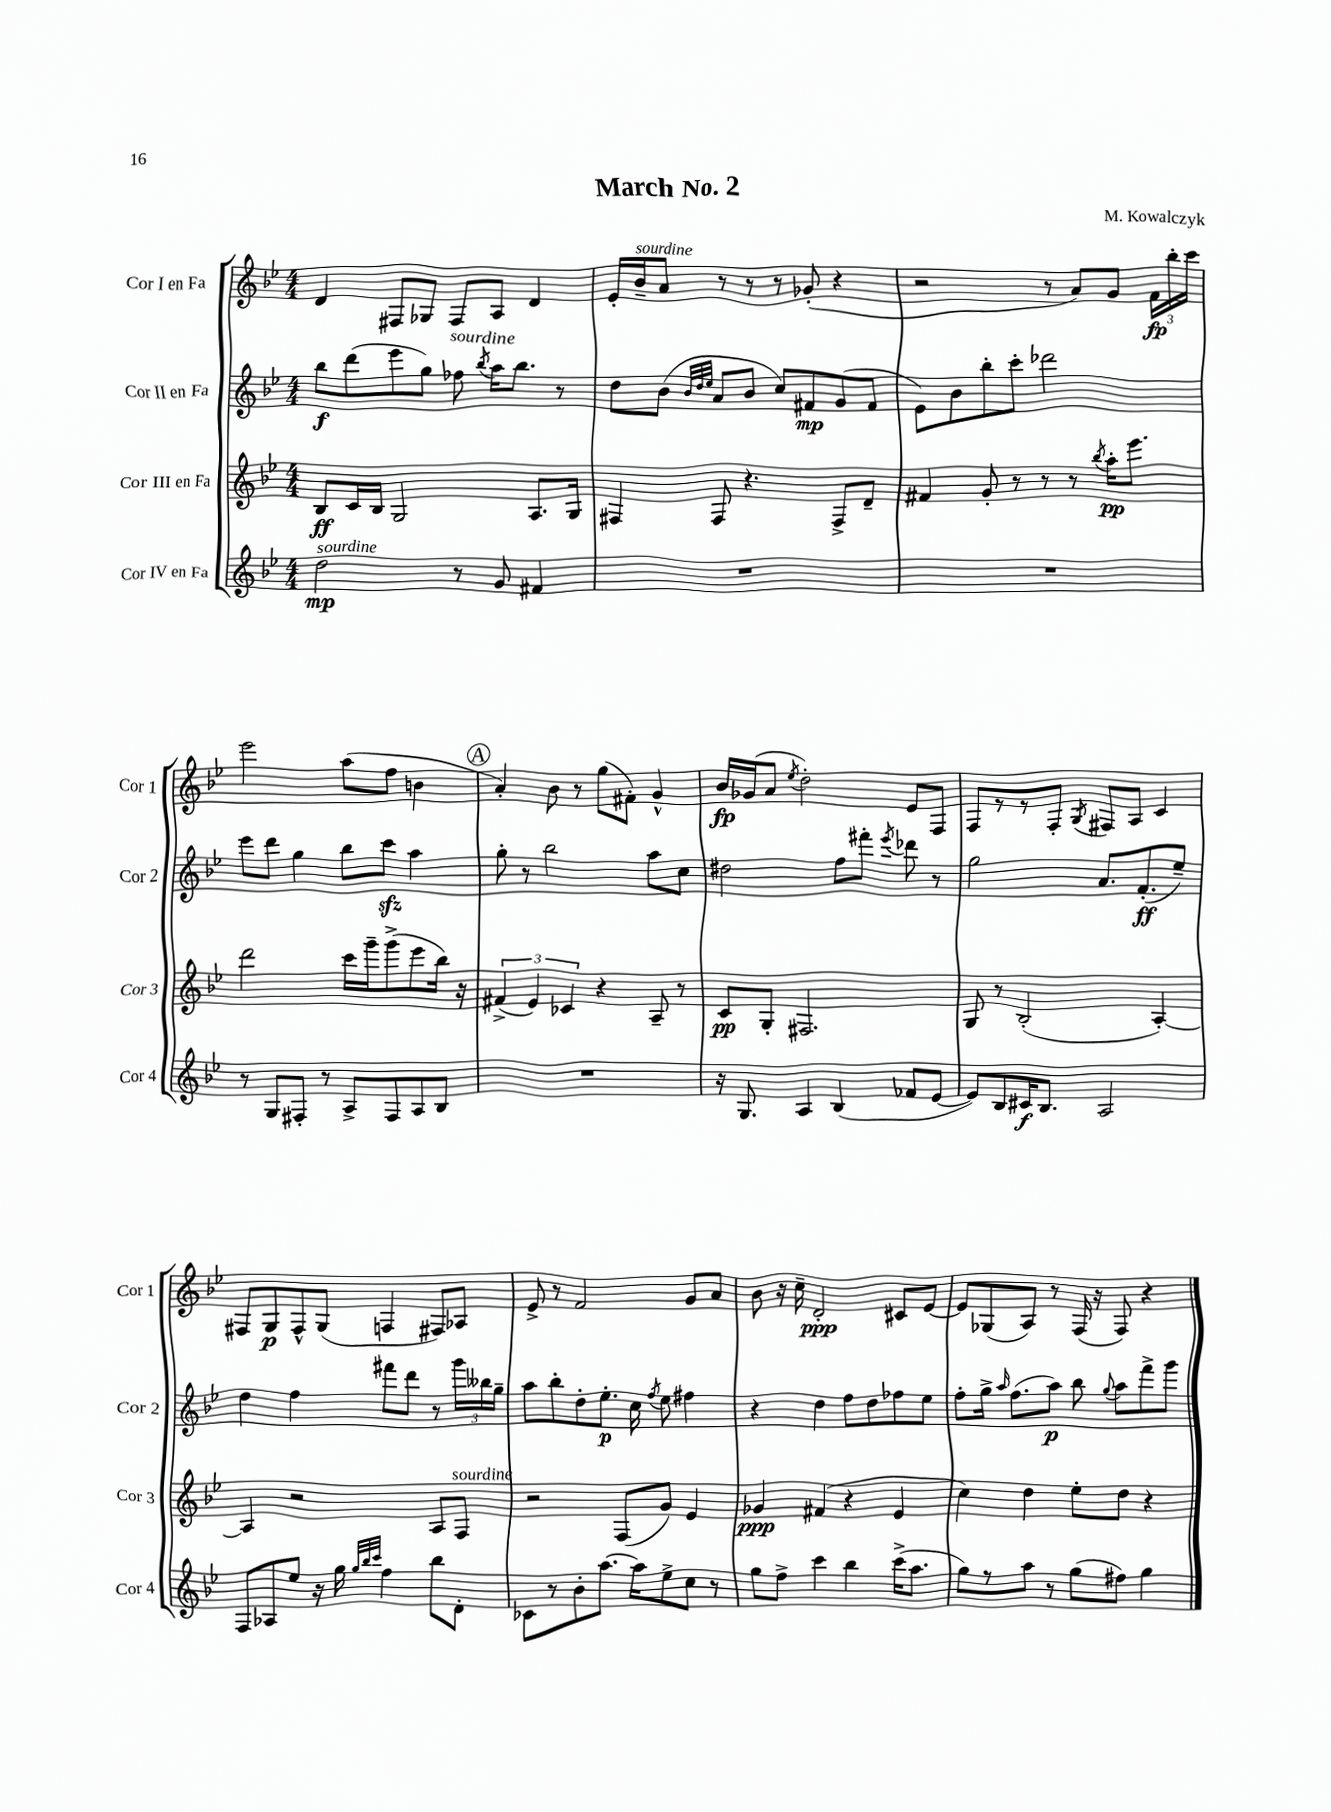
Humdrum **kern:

**kern	**dynam	**kern	**dynam	**kern	**dynam	**kern	**dynam
*part4	*part4	*part3	*part3	*part2	*part2	*part1	*part1
*staff4	*staff4	*staff3	*staff3	*staff2	*staff2	*staff1	*staff1
*I"Cor IV en Fa	*	*I"Cor III en Fa	*	*I"Cor II en Fa	*	*I"Cor I en Fa	*
*I'Cor 4	*	*I'Cor 3	*	*I'Cor 2	*	*I'Cor 1	*
*clefG2	*	*clefG2	*	*clefG2	*	*clefG2	*
*k[b-e-]	*	*k[b-e-]	*	*k[b-e-]	*	*k[b-e-]	*
*M4/4	*	*M4/4	*	*M4/4	*	*M4/4	*
=1	=1	=1	=1	=1	=1	=1	=1
!LO:TX:a:i:t=sourdine	!	!	!	!	!	!	!
2dd\	mp	8B-/L	ff	8bb-\L	f	4d/	.
.	.	16c/L	.	(8ddd\	.	.	.
.	.	16B-/JJ	.	.	.	.	.
.	.	2G/	.	8eee-\	.	8F#X/L	.
.	.	.	.	8gg\J)	.	8G-X/J	.
!	!	!	!	!LO:TX:a:i:t=sourdine	!	!	!
8r	.	.	.	8ff-X\	.	8F#/L	.
.	.	.	.	8qbb-/	.	.	.
8g/	.	.	.	16aa\KL	.	8A/J	.
.	.	.	.	8.bb-\J	.	.	.
4f#X/	.	8.A/L	.	.	.	4d/	.
.	.	.	.	8r	.	.	.
.	.	16G/Jk	.	.	.	.	.
=2	=2	=2	=2	=2	=2	=2	=2
1r	.	4F#X/	.	8dd\L	.	16e-'/LL	.
!	!	!	!	!	!	!LO:TX:a:i:t=sourdine	!
.	.	.	.	.	.	16b-~/J	.
.	.	.	.	(8b-\J	.	8a/J	.
.	.	.	.	32qqb-/LLL	.	.	.
.	.	.	.	32qqdd/	.	.	.
.	.	.	.	32qqee-/JJJ	.	.	.
.	.	8F#/	.	8a/L	.	8r	.
.	.	4.r	.	8b-/J	.	8r	.
.	.	.	.	8cc/L)	.	8r	.
.	.	.	.	8f#X/	mp	(8g-X'/	.
.	.	8F#^/L	.	(8g/	.	4r	.
.	.	8d~/J	.	8f#/J	.	.	.
=3	=3	=3	=3	=3	=3	=3	=3
1r	.	4f#X/	.	8e-\L)	.	2r	.
.	.	.	.	8b-\	.	.	.
.	.	8g'/	.	8bb-'\	.	.	.
.	.	8r	.	8ccc'\J	.	.	.
.	.	8r	.	2ddd-X\	.	8r	.
.	.	8r	.	.	.	8a/L)	.
.	.	8qbb-/	.	.	.	.	.
.	.	16aa'\KL	pp	.	.	8g/J	.
.	.	8.eee-\J	.	.	.	.	.
.	.	.	.	.	.	24f\LL	fp
.	.	.	.	.	.	24bb-'\	.
.	.	.	.	.	.	24ccc\JJ	.
!!LO:LB:g=z
=4	=4	=4	=4	=4	=4	=4	=4
8r	.	2ddd\	.	8eee-\L	.	2eee-\	.
8G/L	.	.	.	8ddd\J	.	.	.
8F#X'/J	.	.	.	4gg\	.	.	.
8r	.	.	.	.	.	.	.
8A^/L	.	16ccc\LL	.	8bb-\L	.	(8aa\L	.
.	.	16ggg~\J	.	.	.	.	.
8F#/	.	(8ggg^\	.	8ccczz\J	.	8ff\J	.
8A/	.	8eee-\	.	4aa\	.	4bn\	.
8B-/J	.	16bb-\Jk)	.	.	.	.	.
.	.	16r	.	.	.	.	.
!!LO:REH:place=s1:t=A
=5	=5	=5	=5	=5	=5	=5	=5
1r	.	(6f#X^/	.	8gg'\	.	4a'/)	.
.	.	.	.	8r	.	.	.
.	.	6e-/)	.	.	.	.	.
.	.	.	.	2bb-\	.	8b-\	.
.	.	6c-X/	.	.	.	.	.
.	.	.	.	.	.	8r	.
.	.	4r	.	.	.	(8gg\L	.
.	.	.	.	.	.	8f#X'\J)	.
.	.	8A~/	.	8aa\L	.	4g^^/	.
.	.	8r	.	8cc\J	.	.	.
=6	=6	=6	=6	=6	=6	=6	=6
16r	.	8c/L	pp	2dd#X\	.	16b-/LL	fp
8.G/	.	.	.	.	.	(16g-X/J	.
.	.	8G'/J	.	.	.	8a/J	.
.	.	.	.	.	.	8qee-/	.
4A/	.	2.F#X/	.	.	.	2dd'\)	.
(4B-/	.	.	.	8ff\L	.	.	.
.	.	.	.	8fff#X'\J	.	.	.
.	.	.	.	8qeee-/	.	.	.
8f-X/L	.	.	.	8ddd-X\	.	8e-/L	.
[8e-/J	.	.	.	8r	.	8F/J	.
=7	=7	=7	=7	=7	=7	=7	=7
8e-/L])	.	8G/	.	2gg\	.	8F/L	.
8B-/	.	8r	.	.	.	8r	.
16c#X/K	f	(2B-'/	.	.	.	8r	.
8.B-/J	.	.	.	.	.	.	.
.	.	.	.	.	.	8F'/J	.
.	.	.	.	.	.	8qG/	.
2A/	.	.	.	8.a/L	.	8F#X/L	.
.	.	.	.	.	.	8A/J	.
.	.	.	.	(8.f'/	ff	.	.
.	.	[4A'/)	.	.	.	4c/	.
.	.	.	.	8ee-~/J)	.	.	.
!!LO:LB:g=z
=8	=8	=8	=8	=8	=8	=8	=8
8F/L	.	4A/]	.	4dd\	.	8F#X/L	.
8A-X/	.	.	.	.	.	8G/	p
8ee-/J	.	2r	.	4ff\	.	8F#^^/	.
16r	.	.	.	.	.	(8G/J	.
16gg\	.	.	.	.	.	.	.
32qqgg/LLL	.	.	.	.	.	.	.
32qqbb-/	.	.	.	.	.	.	.
32qqccc/JJJ	.	.	.	.	.	.	.
4ff\	.	.	.	8fff#X\L	.	4Fn/	.
.	.	.	.	8ddd\J	.	.	.
8bb-\L	.	8A/L	.	8r	.	8F#X/L)	.
!	!	!LO:TX:a:i:t=sourdine	!	!	!	!	!
8d'\J	.	8F/J	.	24ggg\LL	.	8A-X/J	.
.	.	.	.	24bb--X\	.	.	.
.	.	.	.	24gg~\JJ	.	.	.
=9	=9	=9	=9	=9	=9	=9	=9
8c-X\L	.	2r	.	8aa\L	.	8e-^/	.
8r	.	.	.	8bb-'\	.	8r	.
8b-'\	.	.	.	8dd'\	.	2f/	.
[8.aa\J	.	.	.	8.ee-'\J	p	.	.
.	.	(8F/L	.	.	.	.	.
16aa\KL]	.	.	.	16cc\	.	.	.
.	.	.	.	8qff/	.	.	.
8ee-^\	.	8g/J)	.	8ee-\	.	.	.
8cc\J	.	4e-/	.	4ff#X\	.	8g/L	.
8r	.	.	.	.	.	8a/J	.
=10	=10	=10	=10	=10	=10	=10	=10
8gg\L	.	4g-X/	ppp	4r	.	8b-\	.
8ff^\J	.	.	.	.	.	16r	.
.	.	.	.	.	.	16cc~\	.
4ccc\	.	(4f#X/	.	4dd\	.	2d'/	ppp
4bb-\	.	4r	.	8ff\L	.	.	.
.	.	.	.	8dd\	.	.	.
(16ccc^\KL	.	4e-/	.	8ff-X\	.	8c#X/L	.
8.aa\J	.	.	.	.	.	.	.
.	.	.	.	8ee-\J	.	[8e-/J	.
=11	=11	=11	=11	=11	=11	=11	=11
8gg\L)	.	4cc\)	.	8ff'\L	.	8e-/L]	.
8r	.	.	.	16gg^\Jk	.	(8G-X/	.
.	.	.	.	16qqaa/	.	.	.
.	.	.	.	(8.ff\L	.	.	.
8aa\J	.	4dd\	.	.	.	8A/J)	.
8r	.	.	.	8aa\J)	p	8r	.
(8gg\L	.	8ee-'\L	.	8bb-\	.	(16F/	.
.	.	.	.	.	.	16r	.
.	.	.	.	8qqgg/	.	.	.
8ff#X\J)	.	8dd\J	.	8aa\L	.	8F/)	.
4gg\	.	4r	.	8fff^\	.	4r	.
.	.	.	.	8ggg\J	.	.	.
==	==	==	==	==	==	==	==
*-	*-	*-	*-	*-	*-	*-	*-
